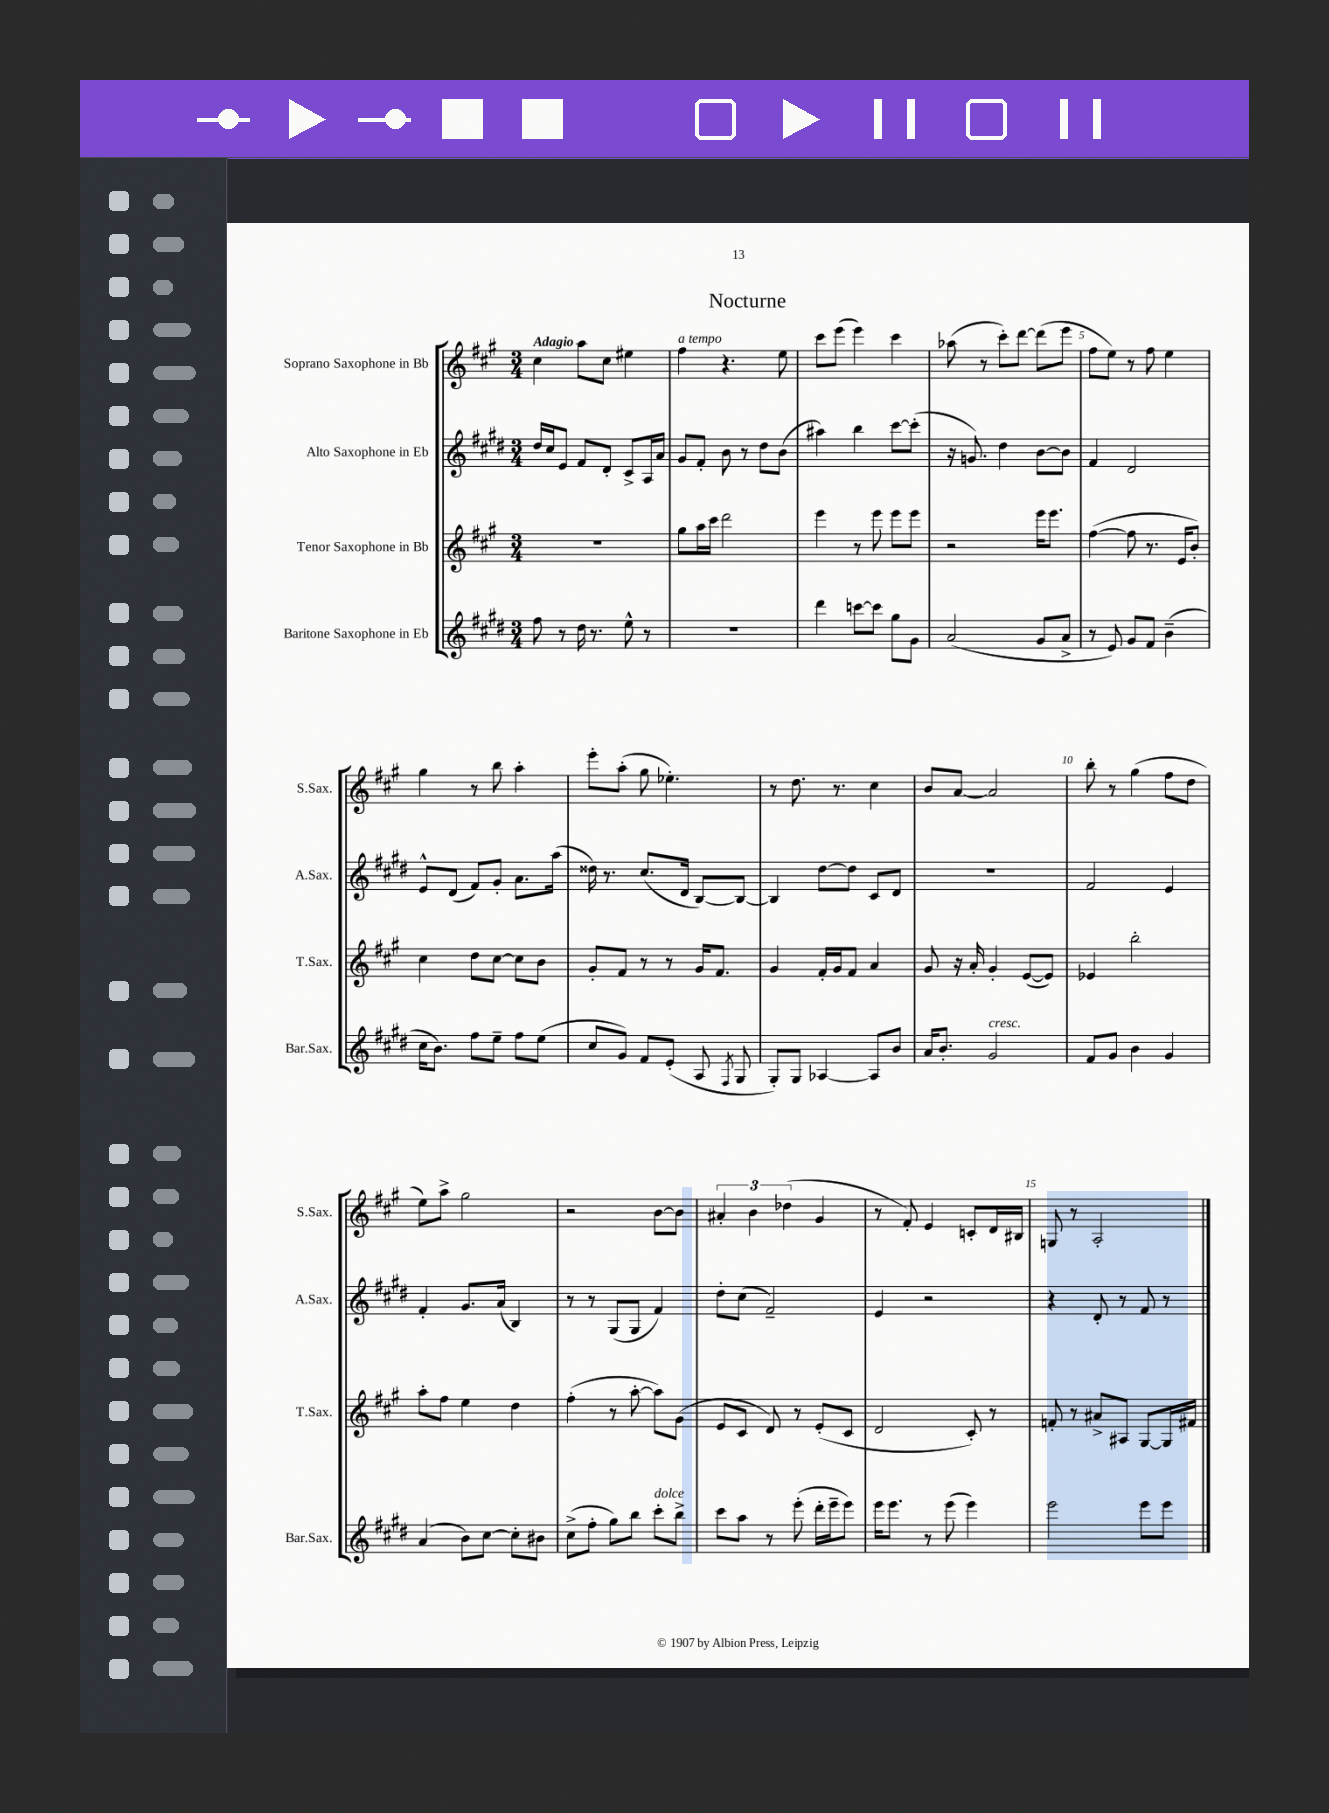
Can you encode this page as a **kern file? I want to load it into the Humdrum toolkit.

**kern	**kern	**kern	**kern
*part4	*part3	*part2	*part1
*staff4	*staff3	*staff2	*staff1
*I"Baritone Saxophone in Eb	*I"Tenor Saxophone in Bb	*I"Alto Saxophone in Eb	*I"Soprano Saxophone in Bb
*I'Bar.Sax.	*I'T.Sax.	*I'A.Sax.	*I'S.Sax.
*clefG2	*clefG2	*clefG2	*clefG2
*k[f#c#g#d#]	*k[f#c#g#]	*k[f#c#g#d#]	*k[f#c#g#]
*M3/4	*M3/4	*M3/4	*M3/4
=1	=1	=1	=1
!	!	!	!LO:TX:a:B:t=Adagio
8ff#\	2.r	16dd#/LL	4cc#\
.	.	16cc#/J	.
8r	.	8e/J	.
16dd#\	.	8f#/L	8aa\L
8.r	.	.	.
.	.	8d#'/J	8cc#\J
8ee^^\	.	8c#^/L	4ee#X\
8r	.	16A/L	.
.	.	16a/JJ	.
=2	=2	=2	=2
!	!	!	!LO:TX:a:i:t=a tempo
2.r	8gg#\L	8g#/L	4ff#\
.	16aa\L	8f#'/J	.
.	16ccc#\JJ	.	.
.	2ddd\	8b\	4.r
.	.	8r	.
.	.	8dd#\L	.
.	.	(8b\J	8ee\
=3	=3	=3	=3
4ddd#\	4eee\	4aa#X\)	8ccc#\L
.	.	.	(8eee\J
[8cccn\L	8r	4bb\	4eee\)
8ccc\J]	8eee\	.	.
8gg#\L	8eee\L	[8ccc#\L	4ccc#\
8g#\J	8eee\J	(8ccc#'\J]	.
=4	=4	=4	=4
(2a/	2r	16r	(8aa-X\
.	.	8.gn/)	.
.	.	.	8r
.	.	4dd#\	8ccc#'\L)
.	.	.	[8ddd\J
8g#/L	16eee\KL	[8b\L	(8ddd\L]
.	8.eee\J	.	.
8a^/J	.	8b\J]	8eee\J
=5	=5	=5	=5
8r	([4ff#\	4f#/	8ff#\L
8e/)	.	.	8ee\J)
8g#/L	8ff#\]	2d#/	8r
8f#/J	8.r	.	8ff#\
(4b~\	.	.	4ee\
.	16e/KL	.	.
.	8b'/J)	.	.
!!LO:LB:g=z
=6	=6	=6	=6
16cc#\KL	4cc#\	8e^^/L	4gg#\
8.b\J)	.	.	.
.	.	(8d#/J	.
8ff#\L	8dd\L	8f#/L)	8r
8ee~\J	[8cc#\J	8g#'/J	8bb\
8ff#\L	8cc#\L]	8.a\L	4aa'\
(8ee\J	8b\J	.	.
.	.	(16aa\Jk	.
=7	=7	=7	=7
8cc#/L	8g#'/L	16dd##X\)	8eee'\L
.	.	8.r	.
8g#/J)	8f#/J	.	(8aa'\J
8f#/L	8r	(8.cc#/L	8gg#\
(8e'/J	8r	.	4.ee-X'\)
.	.	16d#/Jk	.
8A/	16g#/KL	[8B/L)	.
.	8.f#/J	.	.
8qF#/	.	.	.
8G#/	.	8B/J_	.
=8	=8	=8	=8
8G#'/L)	4g#/	4B/]	8r
8G#/J	.	.	8.dd\
[4A-X/	16f#'/LL	[8dd#\L	.
.	16g#/J	.	8.r
.	8f#/J	8dd#\J]	.
8A-/L]	4a/	8c#/L	4cc#\
8b/J	.	8d#/J	.
=9	=9	=9	=9
16a/KL	8g#/	2.r	8b/L
8.b'/J	.	.	.
.	16r	.	[8a/J
.	16a'/	.	.
!LO:TX:a:i:t=cresc.	!	!	!
2g#/	4g#'/	.	2a/]
.	([8e/L	.	.
.	8e/J])	.	.
=10	=10	=10	=10
8f#/L	4e-X/	2f#/	8bb'\
8g#/J	.	.	8r
4b\	2bb'\	.	(4gg#\
4g#/	.	4e/	8ff#\L
.	.	.	8dd\J
!!LO:LB:g=z
=11	=11	=11	=11
(4a/	8aa'\L	4f#'/	8ee\L)
.	8ff#\J	.	8aa^\J
8b\L)	4ee\	8.g#/L	2gg#\
[8cc#\J	.	.	.
.	.	(16a/Jk	.
8cc#'\L]	4dd\	4B/)	.
8b#X\J	.	.	.
=12	=12	=12	=12
(8cc#^\L	(4ff#'\	8r	2r
8ff#'\J	.	8r	.
8gg#\L)	8r	(8G#/L	.
8bb\J	[8aa'\	8G#/J	.
!LO:TX:a:i:t=dolce	!	!	!
8ccc#'\L	8aa\L])	4f#/)	[8b\L
8bb^\J	(8g#\J	.	8b\J]
=13	=13	=13	=13
8ccc#\L	8e/L	8dd#'\L	6a#X'/
8aa\J	8c#/J	(8cc#\J	.
.	.	.	6b\
8r	8d/)	2f#~/)	.
.	.	.	(6dd-X\
(8eee'\	8r	.	.
16ddd#'\LL	(8e'/L	.	4g#/
16eee~\J	.	.	.
8eee\J)	8c#/J	.	.
=14	=14	=14	=14
16eee\KL	2d/	4e/	8r
8.eee\J	.	.	.
.	.	.	8f#'/)
8r	.	2r	4e/
(8eee\	.	.	.
4eee\)	8c#'/)	.	8cn'/L
.	8r	.	16d/L
.	.	.	16B#X/JJ
=15	=15	=15	=15
2eee\	8fn'/	4r	8Gn/
.	8r	.	8r
.	8a#X^/L	8d#'/	2A'/
.	8A#X/J	8r	.
8eee\L	[8G#/L	8f#/	.
8eee\J	16G#/L]	8r	.
.	16f#X/JJ	.	.
==	==	==	==
*-	*-	*-	*-
